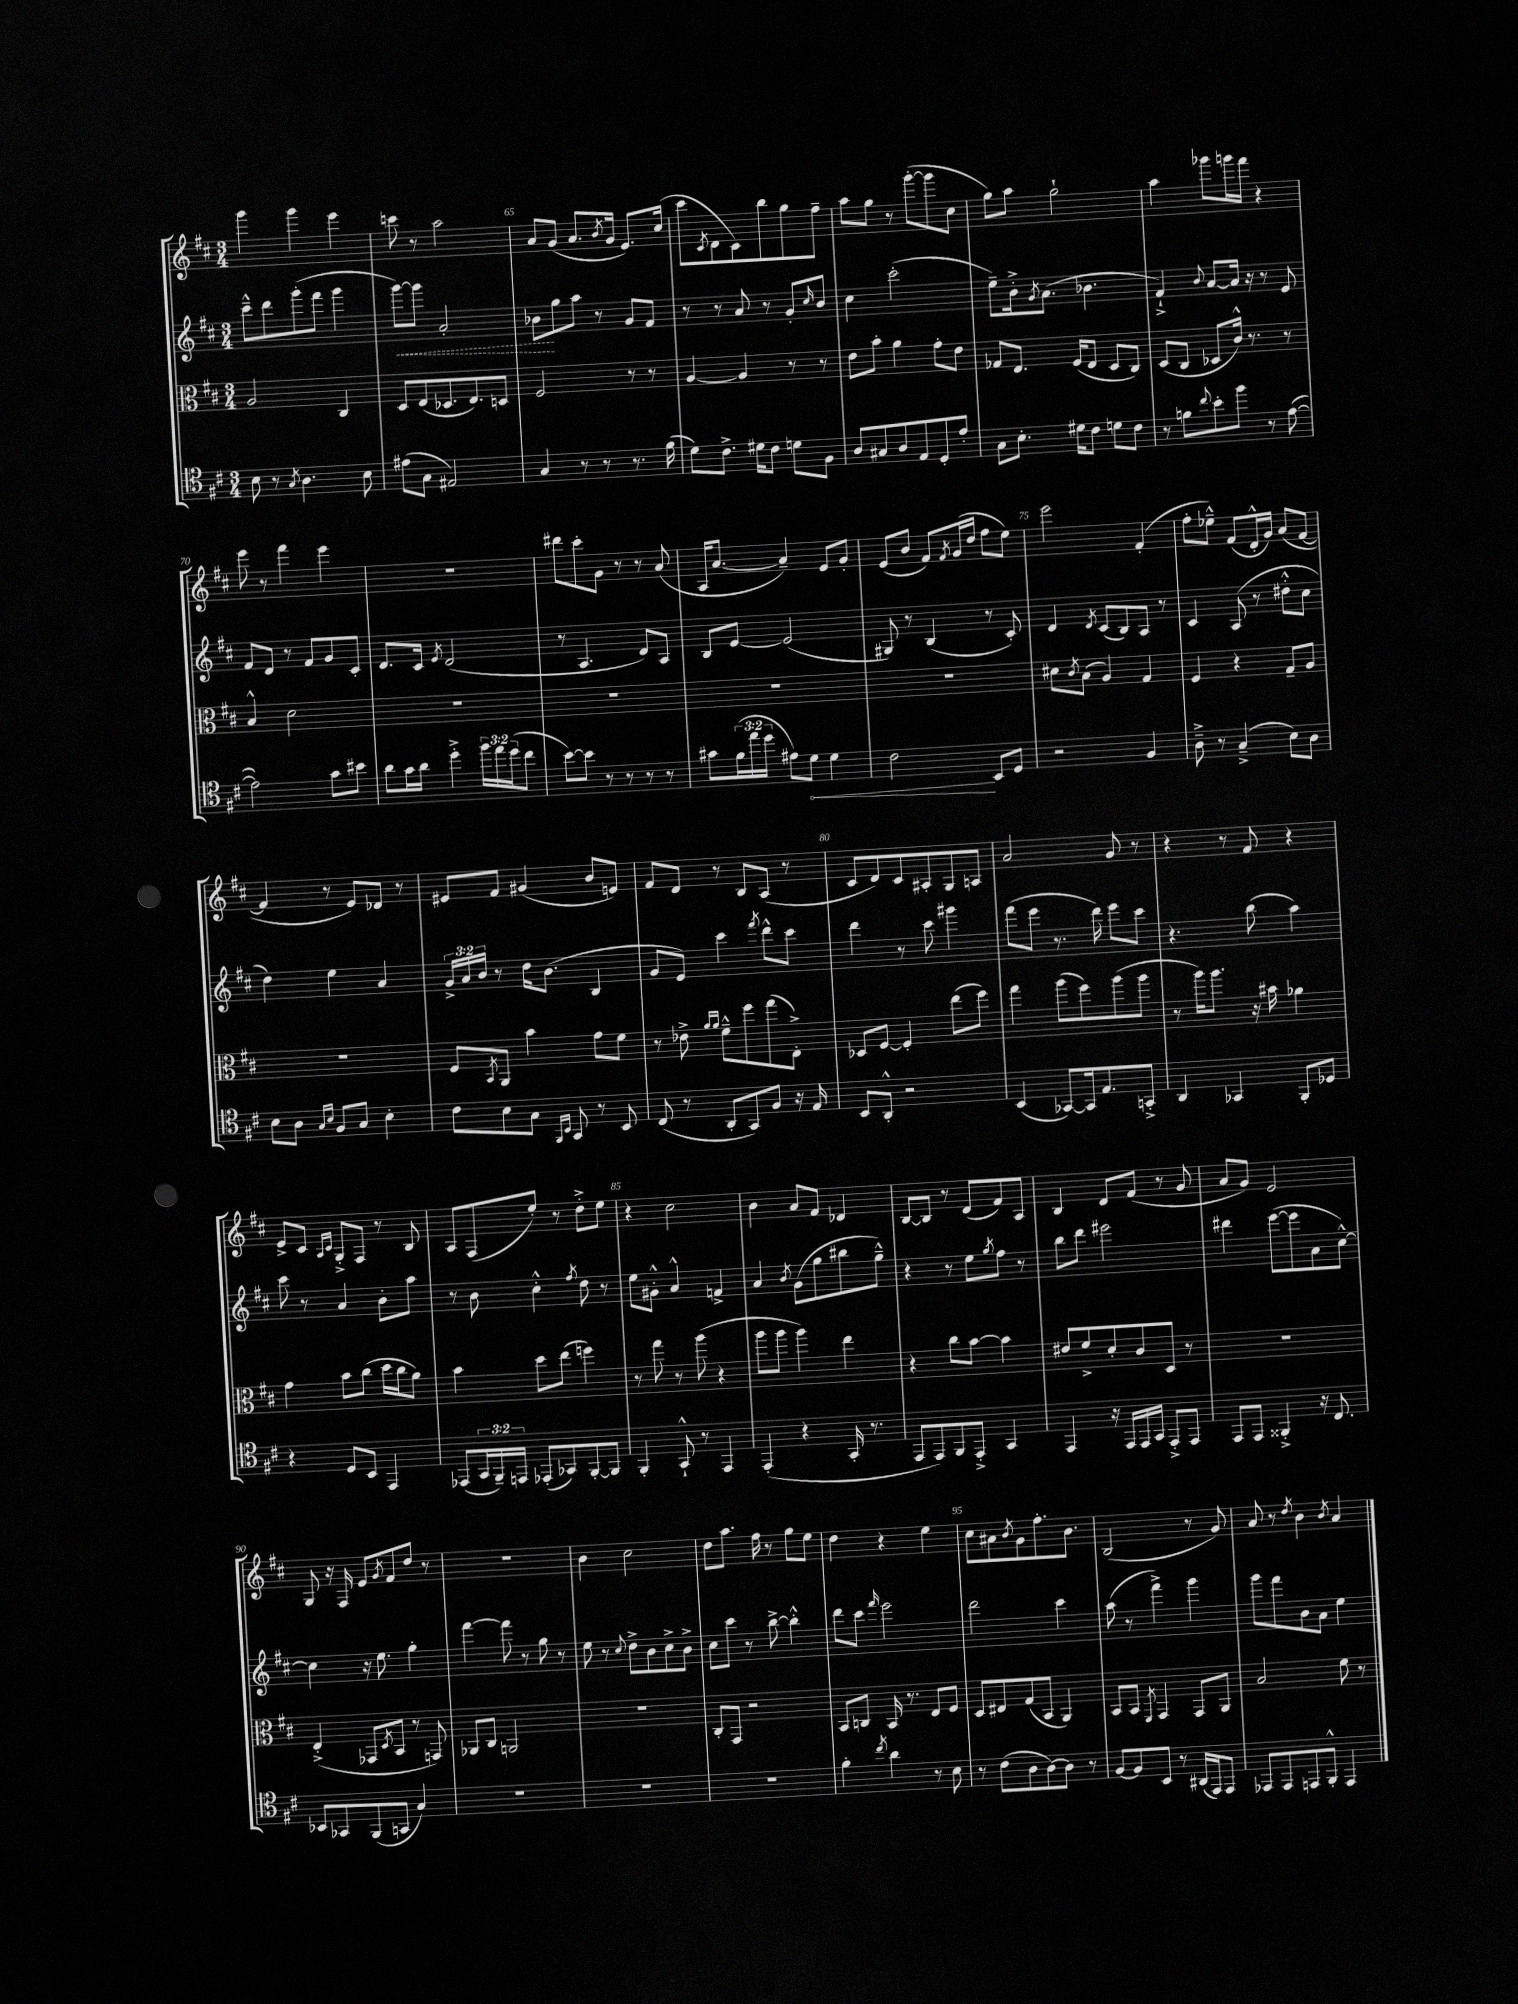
<<
\new StaffGroup <<
\new Staff = "s0" {
    \clef treble \key d \major \numericTimeSignature \time 3/4
    g'''4 g'''4 e'''4 |
    c'''8 r8 a''2 |
    a'8 g'8( a'8. \acciaccatura { b'8 } g'16 e'8.) cis''16( |
    cis'''8 \acciaccatura { cis'8 } d'8 cis'8) b''8 g''8 fis''8-- |
    a''8 g''8 r8 g'''8~-.( g'''8 cis''8 |
    g''8) a''8 g''2-! |
    a''4 ges'''8 g'''16 fis'''16 r4 |
    e'''8 r8 fis'''4 e'''4 |
    R2. |
    dis'''8 cis'''8-. g'8 r8 r8 a'8( |
    a16 a'8.~ a'4--) e'8 g'8-. |
    e'8( b'8 fis'8) \acciaccatura { fis'8 } g'16( d''16 fis''8 e''8) |
    e'''2 fis'4-.( |
    fis''8-. ees''8---^) fis'8( d'16-.-^ g'16) a'8( fis'8~ |
    fis'4 r8 e'8) des'8 r8 |
    eis'8 fis'8 gis'4( b'8 e'8) |
    fis'8 d'8 r8 b8 a8( r8 |
    cis'8 d'8) cis'8 ais8-. g8 a8 |
    a'2 g'8 r8 |
    r4 r8 fis'8 r4 |
    e'8-> cis'8 \grace { a16 cis'16 } g8-.-> fis8 r8 b8 |
    a8 fis8( e''8-.) r8 d''8-.-> e''8 |
    r4 cis''2 |
    b'4 a'8 fis'8 des'4 |
    b8~ b8 r8 d'8( fis'8) a8 |
    b4 d'8 fis'8( r8 g'8 |
    a'8 g'8) e'2 |
    g8 r16 fis16 e'8 \acciaccatura { g'8 } fis'8 d''8 r8 |
    R2. |
    b'4 cis''2 |
    d''8 a''8. fis''16 r8 g''8 e''8 |
    d''4 r4 e''4 |
    cis''8 ais'8 \acciaccatura { b'8 } g'8 fis''8.-. b'8. |
    b2( r8 g'8) |
    a'8 r8 \acciaccatura { d''8 } b'4 \acciaccatura { b'8 } a'4 \bar "|." |
}
\new Staff = "s1" {
    \clef treble \key d \major \numericTimeSignature \time 3/4 \override Staff.TupletNumber.text = #tuplet-number::calc-fraction-text
    cis'''8---^ d'''8 g'''8-.( fis'''8 g'''4 |
    \once \override Hairpin.style = #'dashed-line g'''8~\<) g'''8 a'2-. |
    bes'8\! g''8 a''8 r8 g'8 fis'8 |
    r8 r8 a'8 r8 g'8-. \grace { cis''16 } b'8 |
    cis''4 cis'''2-.( |
    e''8--) b'16-.-> \acciaccatura { g'8 } a'8.( bes'4. |
    fis'4-!->) \appoggiatura { b'8 } a'8~ a'16 r16 r8 e'8 |
    fis'8 d'8 r8 fis'8 g'8 cis'8-. |
    d'8. cis'16 \acciaccatura { e'8 } d'2( |
    r8 a4. d'8) a8 |
    b8 e'8~ e'2( |
    gis8) r8 b4( r8 cis'8-.) |
    d'4 \acciaccatura { d'8 } cis'8( b8) a8 r8 |
    cis'4 a8( r8 dis''8-.-^ cis''8 |
    d''4) e''4 a'4 |
    \tuplet 3/2 { g'16-> a'16 b'16 } r8 d''16 b'8.( b4 |
    g'8 e'8) cis'''4 \acciaccatura { fis'''8 } d'''8-^ cis'''8 |
    d'''4 r8 cis'''8 gis'''4 |
    fis'''8( e'''8 r8. d'''16) e'''8 cis'''8 |
    r4. b''8( a''4) |
    cis'''8 r8 a'4 b'8-. a''8 |
    r8 b'8 cis''4-.-^ \acciaccatura { fis''8 } d''8 r8 |
    e''8 gis'8-.-^ a'4-^ f'4-> |
    a'4 \acciaccatura { b'8 } g'8( g''8 bis''8 g''8---^) |
    r4 r8 e''8 \acciaccatura { g''8 } fis''8 r8 |
    b''8 d'''8 eis'''2 |
    dis'''4 e'''8~( e'''8 a'8 cis''8~-^) |
    cis''4 r16 e''8. g''4-. |
    fis'''4~ fis'''8 r8 g''8 r8 |
    e''8 r8 \appoggiatura { cis''8 } d''8-> b'8 cis''8-> b'8-> |
    cis''8 cis'''8 r8 b''8~-> b''4-.-^ |
    d'''8 cis'''8 \grace { fis'''16 } e'''2 |
    d'''2 cis'''4 |
    a''8( r8 fis'''4->) g'''4 |
    g'''8 fis'''8 b'8 a'8 e''4 \bar "|." |
}
\new Staff = "s2" {
    \clef alto \key d \major \numericTimeSignature \time 3/4
    a2 cis4 |
    d8 e8( des8. e8.) d8 |
    fis2 r8 r8 |
    a4~ a4 r8 r8 |
    e'8 b'8-. a'4 g'8-. e'8 |
    ges8 e8. fis16( e8 d8 cis8) |
    d8( cis8 des8 cis'16-^) r8. r8 |
    b4-^ d'2 |
    R2. |
    R2. |
    R2. |
    R2. |
    dis'8 \acciaccatura { cis'8 } b8( a4) g4 |
    fis4 r4 g8-- a8 |
    R2. |
    fis8 \acciaccatura { b,8 } a,8 b'4 g'8 fis'8 |
    r8 ees'8-> \grace { a'16 a'16 } fis'8---^ fis''8 g''8( e8-.->) |
    des8 fis8~ fis4-. e''8( fis''8) |
    g''4 a''8( fis''8) a''8( a''8 |
    r8 a''16) a''8. r16 bis'16 aes'4 |
    g'4 b'8 cis''8( d''16 cis''16 a'8) |
    b'4 d''8 e''8( f''4) |
    r8 g''8 r8 a''8( r4 |
    a''8 a''8 a''4) e''4 |
    r4 cis''8 b'8~ b'4 |
    eis'8 fis'8-> d'8-. cis'8 d8 r8 |
    R2. |
    e4-.->( ges,8 \acciaccatura { d8 } b,8 r8 g,8) |
    aes,8 cis8 a,2 |
    R2. |
    cis8-. g,8 r2 |
    b,8 c8 b,16 r8. e8 fis8 |
    d8 eis8 g8( b,8 a,4) |
    b,8 b,8 \acciaccatura { fis,8 } g,4 g,8 a,8 |
    b2 fis'8 r8 \bar "|." |
}
\new Staff = "s3" {
    \clef tenor \key d \major \numericTimeSignature \time 3/4 \override Staff.TupletNumber.text = #tuplet-number::calc-fraction-text
    b8 r8 \acciaccatura { g8 } a4. b8 |
    eis'8( g8 eis2) |
    g4 r8 r8 r8. fis'16( |
    d'8) cis'8.-> dis'16 cis'8 d'8 fis8 |
    a8 gis8 a8 e8 d8-. e'8-. |
    g8 b8.-. dis'16 cis'8 d'8 cis'8 |
    r8 f'8 \appoggiatura { cis''8 } b'8-. fis''8 r8 e'8~( |
    e'2) g'8 bis'8 |
    a'8 g'16 a'16 d''4-.-> \tuplet 3/2 { fis''16 e''16 d''16( } cis''8 |
    b'8~) b'8 r8 r8 r8 r8 |
    gis'8 \tuplet 3/2 { fis'16( e''16 d''16 } eis'8) \once \override Hairpin.circled-tip = ##t d'8\< d'4 |
    cis'2\! b,8 d8 |
    r2 fis4 |
    a8---> r8 g4--->( b8) a8 |
    b8 a8 \grace { g16 b16 } fis8 g8 b4-. |
    cis'8 b8 g8 \grace { fis,16 b,16 } g,8 r8 b,8 |
    cis8( r8 a,8-. g,8) fis8 r16 e16 |
    b,8 a,8-.-^ r2 |
    b,4( ges,8~) ges,16 e8. g,8-.-> |
    a,4 ges,4 fis,8-. des8 |
    r4 d8 b,8 e,4 |
    ees,8( \tuplet 3/2 { g,16 fis,16--) e,16 } ees,8-.( ges,8) fis,8~-. fis,8 |
    fis,4-. g,8-!-^ r8 e,4 |
    e,4-.( r4 g,16-. r8. |
    e,8 e,8) fis,8 e,8-.-> g,4 |
    e,4 r16 e,16 e,16 g,16 e,8-.-> e,8 |
    e,8 e,8 fisis,4-.-> r16 cis8. |
    bes,8 ges,8 fis,8( g,8 g4) |
    R2. |
    R2. |
    R2. |
    fis'4-. \acciaccatura { cis''8 } a'4 r8 b8 |
    r8 cis'8( a8 a8~) a8 r8 |
    fis8~ fis8 b,8 r8 ais,16( e,16) e,8 |
    ees,8 ees,8 e,8 fis,8-.-^ e,4 \bar "|." |
}
>>
>>
\layout { \context { \Score currentBarNumber = #63 \override BarNumber.break-visibility = ##(#f #t #t) barNumberVisibility = #(every-nth-bar-number-visible 5) } }
